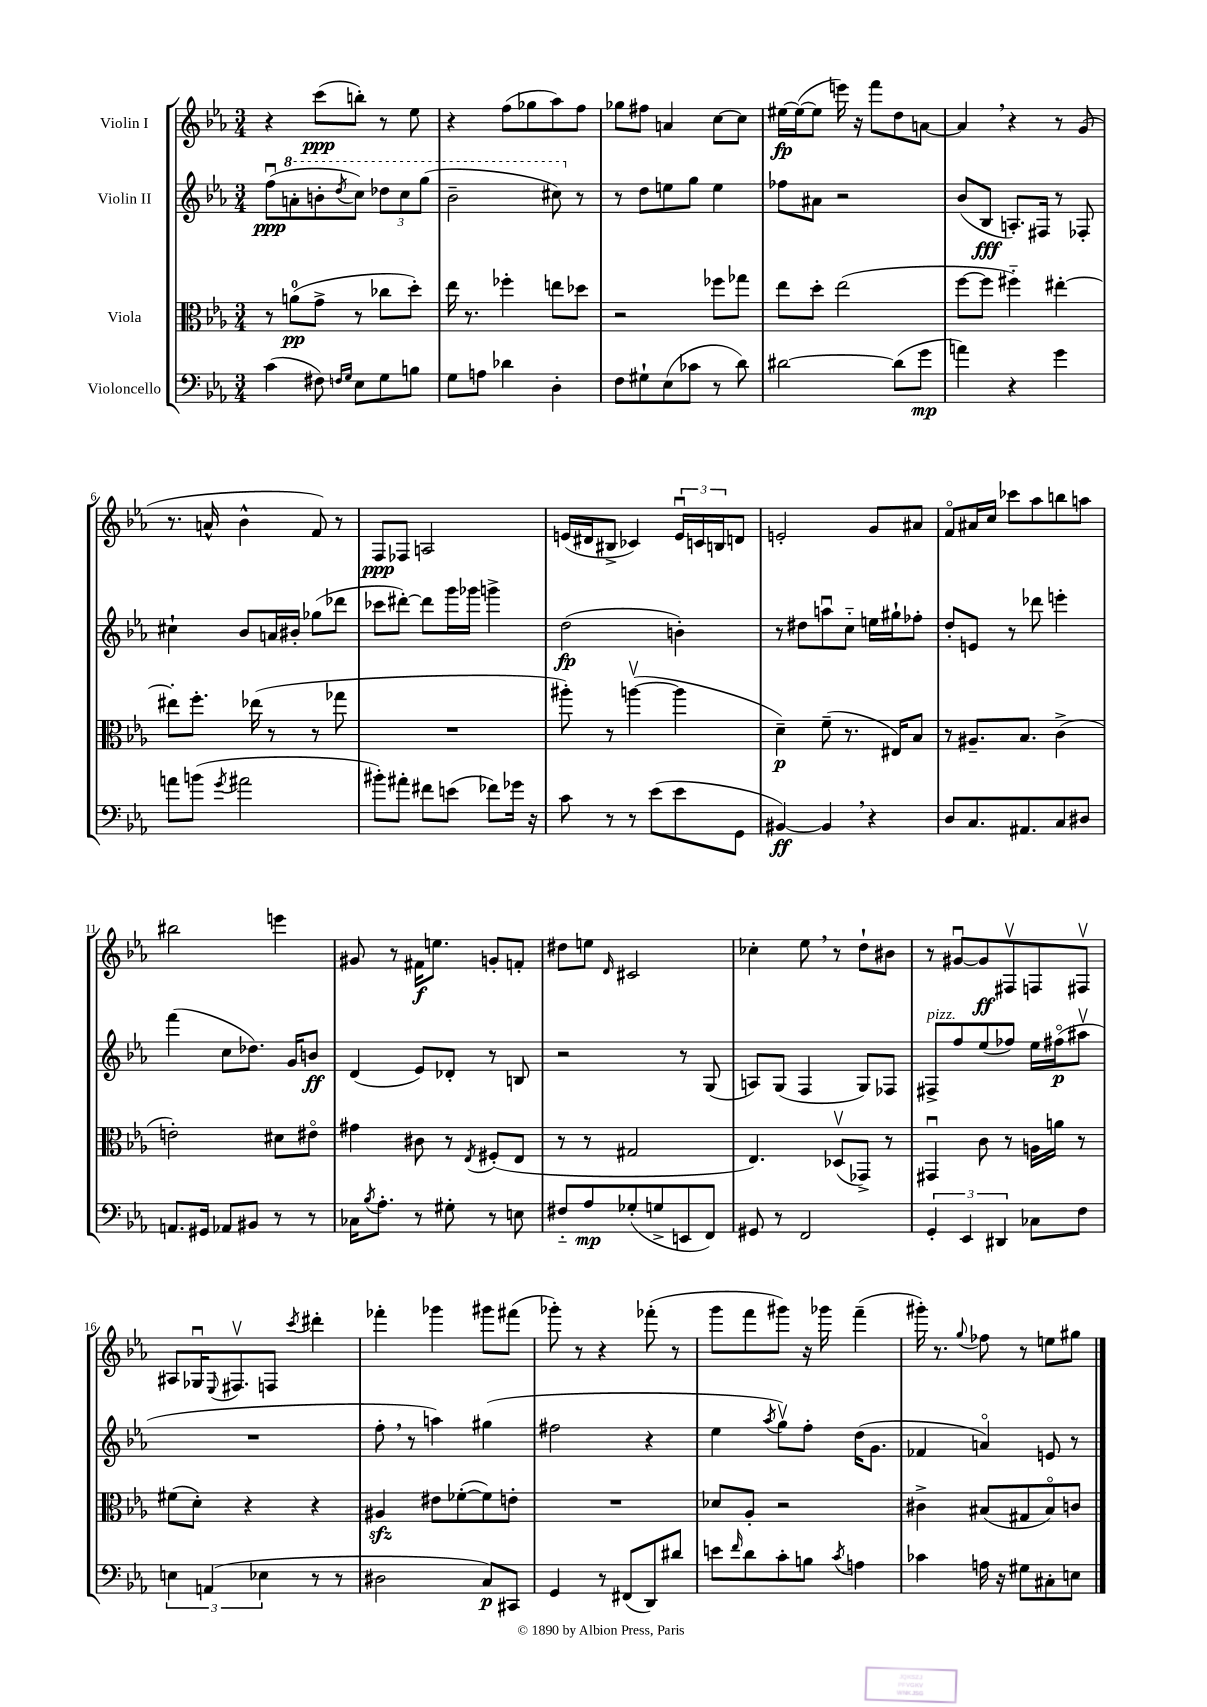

**kern	**kern	**kern	**kern
*staff4	*staff3	*staff2	*staff1
*clefF4	*clefC3	*clefG2	*clefG2
*k[b-e-a-]	*k[b-e-a-]	*k[b-e-a-]	*k[b-e-a-]
*M3/4	*M3/4	*M3/4	*M3/4
(4c	8r	(8ffu	4r
.	(8a	8aa'	.
8F#)	8g^	8bb'	(8ccc
16qqF	.	.	.
16qqG	.	8qddd	.
8E-	8r	8ccc)	8bb')
8G	8cc-	12ddd-	8r
.	.	12ccc	.
8B	8dd')	.	8ee-
.	.	(12ggg	.
=	=	=	=
8G	16ee-	2bb-~	4r
.	8.r	.	.
8A	.	.	.
4d-	4ff-'	.	(8ff
.	.	.	8gg-
4D'	8ee	8ccc#)	8aa-)
.	8dd-	8r	8ff
=	=	=	=
8F	2r	8r	8gg-
8G#`	.	8dd	8ff#
(8E-	.	8ee	4a
8c-	.	8gg	.
8r	8ff-	4ee	[8cc
8d)	8gg-	.	8cc]
=	=	=	=
[2d#	8ee-	8ff-	[16ee#
.	.	.	(16ee#_
.	8dd'	8a#	8ee#]
.	(2ee-	2r	16eee)
.	.	.	16r
.	.	.	8fff
(8d#]	.	.	8dd
8g	.	.	[8a
=	=	=	=
4a)	[8ff	(8b-	4a]
.	8ff]	8B-	.
4r	4ff#'~)	8.A')	4r
.	.	16F#	.
4g	[4ee#'	8r	8r
.	.	8F-'	(8g
=	=	=	=
8a	8ee#']	4cc#`	8.r
(8b	8.ff'	.	.
.	.	.	16a^^
8qg	.	.	.
2a#	.	8b-	4b-^^
.	(16ee-	.	.
.	8r	16a	.
.	.	16b#'	.
.	8r	(8gg-	8f)
.	8gg-	8ddd-	8r
=	=	=	=
8b#')	2.r	8ccc-	8F
8a#'	.	[8ddd#')	8F-
8f#	.	8ddd#]	2A
(8e	.	16ggg	.
.	.	16ggg-	.
8f-)	.	4ggg^	.
16g-	.	.	.
16r	.	.	.
=	=	=	=
8c	8aa#')	(2dd	(16e
.	.	.	16d#
8r	8r	.	8B#^
8r	([4aav	.	4c-)
(8e-	.	.	.
8e-	4aa]	4b')	24eu
.	.	.	24c
.	.	.	24B
8GG	.	.	8d
=	=	=	=
[4BB#)	4d~)	8r	2e'
.	.	8dd#	.
4BB#]	(8f~	8aau	.
.	8.r	8cc'~	.
4r	.	16ee	8g
.	16E#)	16gg#`	.
.	8B-	8ff-'	8a#
=	=	=	=
8D	8r	8dd'	8fo
8.C	8.A#~	8e	16a#
.	.	.	16cc
.	.	8r	8ccc-
8.AA#	8.B-	.	.
.	.	8ddd-	8aa-
8C	(4c^	4eee'	8bb
8D#	.	.	8aa
=	=	=	=
8.AA	2e')	(4fff	2bb#
16GG#	.	.	.
8AA-	.	8cc	.
8BB#	.	8.dd-)	.
8r	8d#	.	4eee
.	.	16g	.
8r	8e#o	8b	.
=	=	=	=
16C-	4g#	(4d	8g#
8qB-	.	.	.
8.A-'	.	.	.
.	.	.	8r
8r	8c#	8e-)	16f#
.	.	.	8.ee
8G#'	8r	8d-'	.
.	8qE-	.	.
8r	(8F#'	8r	8g'
8E	8E-	8B	8f'
=	=	=	=
8F#'~	8r	2r	8dd#
8A-	8r	.	8ee
.	.	.	16qqd
(8G-'	2G#	.	2c#
8G^	.	.	.
8EE	.	8r	.
8FF)	.	(8G	.
=	=	=	=
8GG#	4.E-)	8A)	4cc-'
8r	.	(8G	.
2FF	.	4F	8ee-
.	(8D-v	.	8r
.	8GG-^)	8G)	8dd`
.	8r	8F-	8b#
=	=	=	=
6GG'	4GG#u	8F#^	8r
.	.	8ff	[8g#u
6EE-	.	.	.
.	8c	(8ee-	8g#]
6DD#	.	.	.
.	8r	8ff-)	8F#v
8C-	16A	16ee-	8F
.	16a	(16ff#o	.
8F	8r	8aa#v	8F#v
=	=	=	=
6E	(8f#	2.r	8A#
.	8d')	.	16G-u
(6AA	.	.	.
.	.	.	8qqE-
.	.	.	8.F#v
.	4r	.	.
6E-	.	.	.
.	.	.	8F
.	.	.	8qccc
8r	4r	.	4ddd#'
8r	.	.	.
=	=	=	=
2D#	4A#	8ff'	4fff-'
.	.	8r	.
.	8e#	4aa)	4ggg-
.	([8f-'	.	.
8C)	8f-])	(4gg#	8ggg#
8CC#	8e'	.	(8fff#
=	=	=	=
4GG	2.r	2ff#	8ggg-')
.	.	.	8r
8r	.	.	4r
(8FF#	.	.	.
8DD)	.	4r	(8fff-'
8d#	.	.	8r
=	=	=	=
8e	8d-	4ee-	8ggg
16qqf	.	.	.
8d	8A-'	.	8fff
.	.	8qaa-	.
8c'	2r	8ggv)	8ggg#)
8B	.	8ff'	16r
.	.	.	16ggg-
8qc	.	.	.
4A	.	(16dd	(4fff~
.	.	8.g	.
=	=	=	=
4c-	4c#^	4f-	16ggg#')
.	.	.	8.r
.	.	.	8qqgg
16A	(8B#	4ao)	8ff-
16r	.	.	.
8G#	8G#	.	8r
8C#'	8B#o)	8e	8ee
8E	8c	8r	8gg#
==	==	==	==
*-	*-	*-	*-
